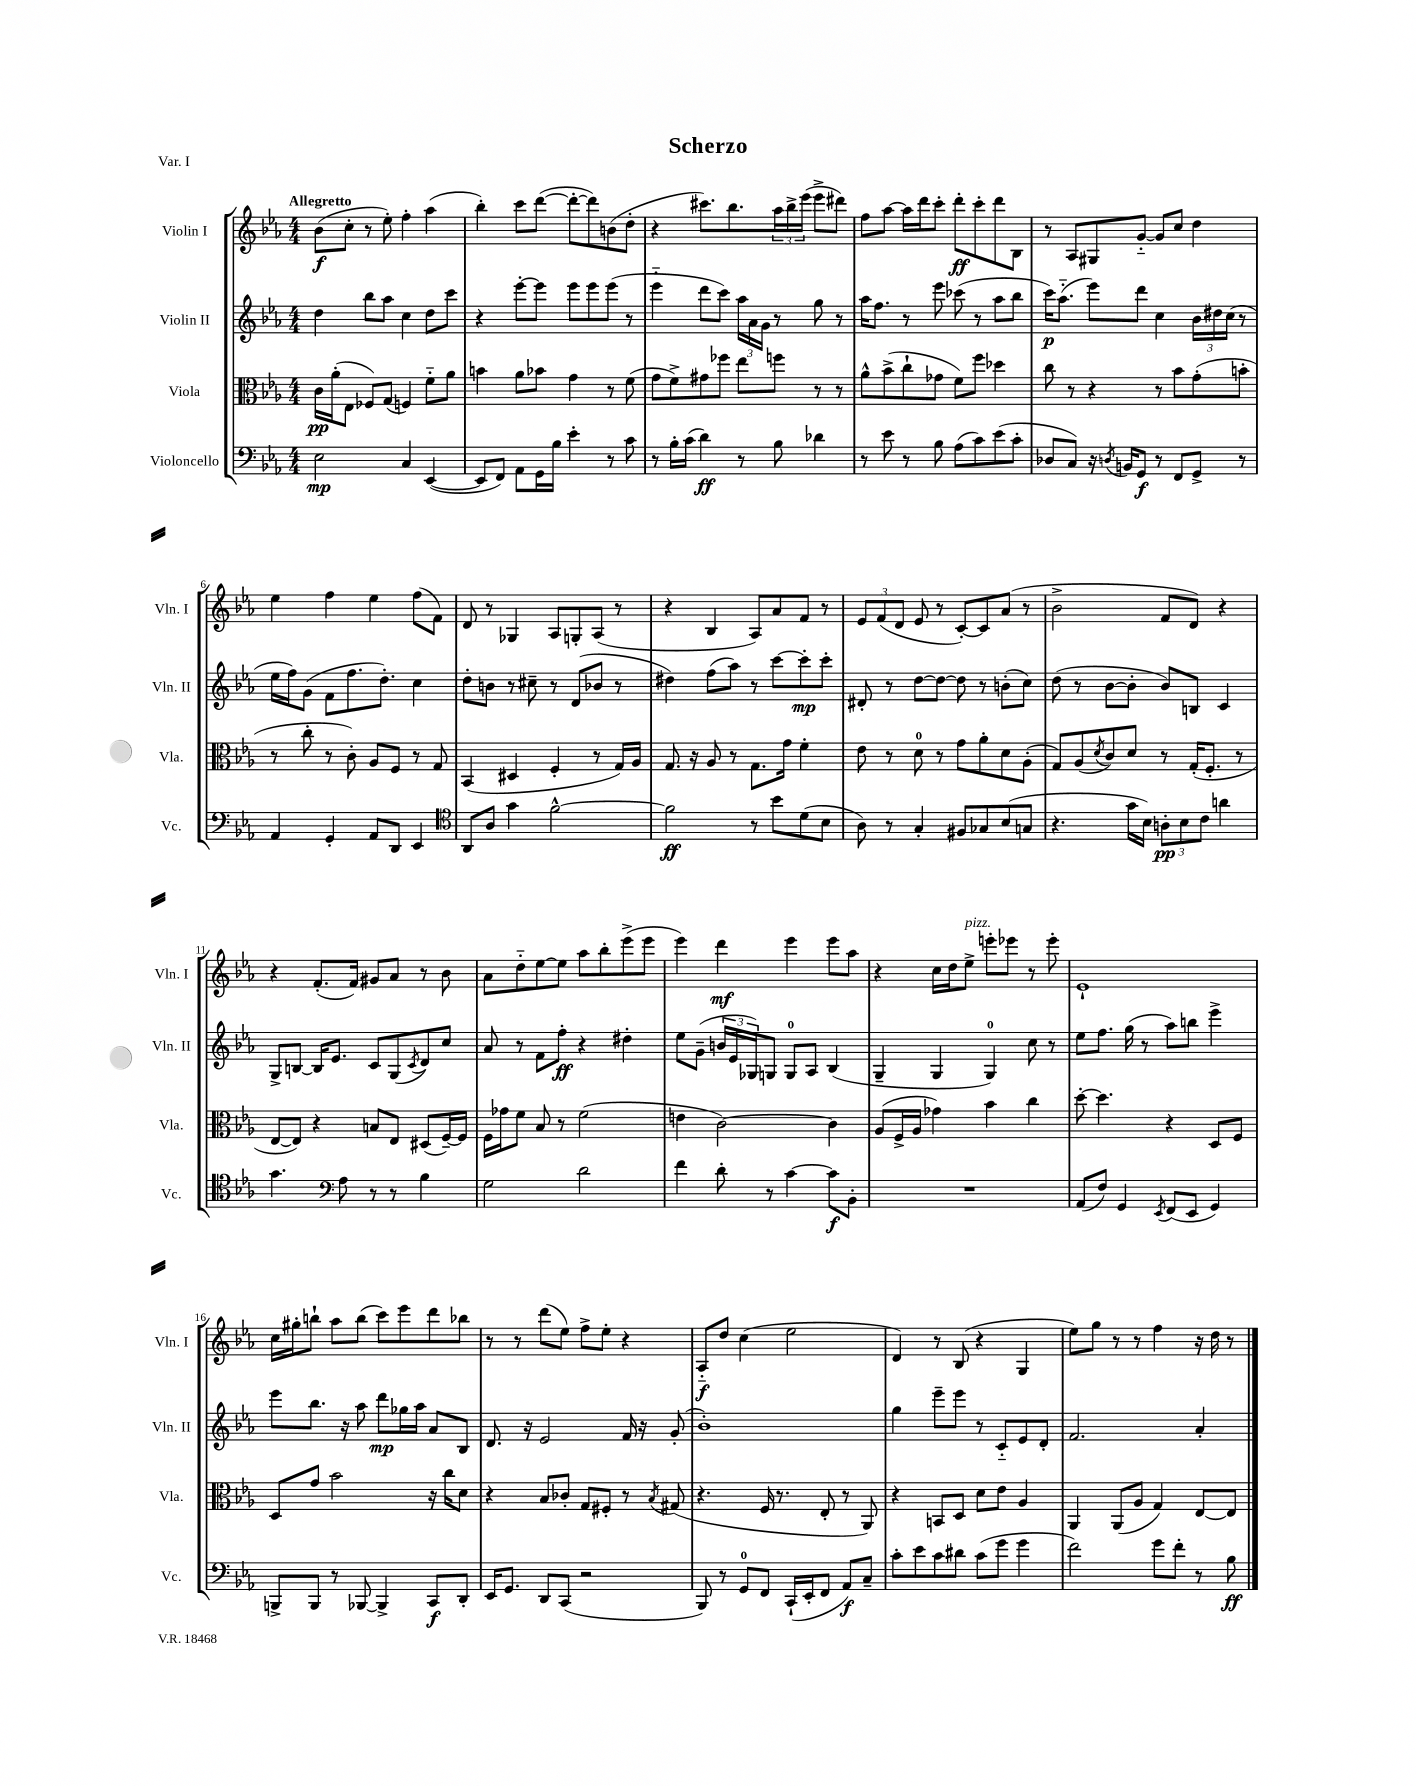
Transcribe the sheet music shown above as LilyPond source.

\header { title = "Scherzo" piece = "Var. I" }
<<
\new StaffGroup <<
\new Staff = "s0" \with { instrumentName = "Violin I" shortInstrumentName = "Vln. I" } {
    \clef treble \key ees \major \numericTimeSignature \time 4/4 \tempo "Allegretto"
    bes'8\f( c''8-. r8 ees''8-.) f''4-. aes''4( |
    bes''4-.) c'''8 d'''8~( d'''8~-. d'''8) b'8( d''8-. |
    r4 cis'''8.) bes''8. \tuplet 3/2 { aes''16 bes''16-> ees'''16( } ees'''8-> dis'''8) |
    f''8 aes''8~ aes''16 d'''16 c'''8-. d'''8-.\ff c'''8-. d'''8 bes8 |
    r8 aes8 gis8 g'8~-_ g'8 c''8 d''4 |
    ees''4 f''4 ees''4 f''8( f'8) |
    d'8 r8 ges4 aes8 g8-. aes8( r8 |
    r4 bes4 aes8) aes'8 f'8 r8 |
    \tuplet 3/2 { ees'8 f'8( d'8 } ees'8 r8 c'8~-.) c'8 aes'8( r8 |
    bes'2-> f'8 d'8) r4 |
    r4 f'8.-.( f'16) gis'8 aes'8 r8 bes'8 |
    aes'8 d''8-_ ees''8~ ees''8 aes''8 bes''8-. ees'''8->( ees'''8 |
    ees'''4) d'''4\mf ees'''4 ees'''8 aes''8 |
    r4 c''16 d''16 ees''8->^\markup { \italic "pizz." } e'''8-. ees'''8 r8 ees'''8-. |
    ees'1-! |
    c''16 gis''16-. b''8-! aes''8 b''8( c'''8) ees'''8 d'''8 bes''8 |
    r8 r8 d'''8( ees''8) f''8-> ees''8-. r4 |
    aes8-_\f d''8 c''4( ees''2 |
    d'4) r8 bes8( r4 g4 |
    ees''8) g''8 r8 r8 f''4 r16 d''16 r8 \bar "|." |
}
\new Staff = "s1" \with { instrumentName = "Violin II" shortInstrumentName = "Vln. II" } {
    \clef treble \key ees \major \numericTimeSignature \time 4/4
    d''4 bes''8 aes''8 c''4 d''8 c'''8 |
    r4 ees'''8~-. ees'''8 ees'''8 ees'''8 ees'''8( r8 |
    ees'''4-_ d'''8 c'''8) \tuplet 3/2 { aes''16 aes'16 g'16 } r8 g''8 r8 |
    aes''16 f''8. r8 ees'''8 ces'''8( r8 aes''8 bes''8 |
    c'''16\p) aes''8.-_( ees'''8) d'''8 c''4 \tuplet 3/2 { bes'16 dis''16 c''16( } r8 |
    ees''16 f''16) g'8( f'8 f''8. d''8.-.) c''4 |
    d''8-. b'8 r8 cis''8-- r8 d'8( bes'8 r8 |
    dis''4) f''8( aes''8) r8 c'''8~ c'''8-.\mp c'''8-. |
    dis'8-. r8 d''8~ d''8~ d''8 r8 b'8-.( c''8) |
    d''8( r8 bes'8~ bes'8-. bes'8) b8 c'4 |
    g8-> b8~ b16 ees'8. c'8 g8( \acciaccatura { c'8 } d'8) c''8 |
    aes'8 r8 f'8 f''8-.\ff r4 dis''4-. |
    ees''8 g'8--( \tuplet 3/2 { b'16 ees'16 ges16) } g8 g8-0 aes8 bes4( |
    g4-- g4 g4-0) c''8 r8 |
    ees''8 f''8. g''16( r8 aes''8) b''8 ees'''4-> |
    ees'''8 bes''8. r16 aes''8 d'''8\mp ges''16 aes''16 aes'8 bes8 |
    d'8. r16 ees'2 f'16 r16 g'8-.( |
    bes'1-.) |
    g''4 ees'''8-- ees'''8 r8 c'8-_ ees'8 d'8-. |
    f'2. aes'4-. \bar "|." |
}
\new Staff = "s2" \with { instrumentName = "Viola" shortInstrumentName = "Vla." } {
    \clef alto \key ees \major \numericTimeSignature \time 4/4
    c'16\pp aes'16-.( ees8 fes8) g8( f4) f'8-_ aes'8 |
    b'4 aes'8 bes'8 g'4 r8 f'8( |
    g'8 f'8->) gis'8 fes''8 ees''8 f''8 r8 r8 |
    aes'8-^ bes'8->( c''8-! ges'8 f'8) f''8 des''4 |
    c''8 r8 r4 r8 bes'8 g'8-.( b'8-. |
    r8 c''8-. r8 c'8-.) aes8 f8 r8 g8 |
    bes,4( dis4 f4-. r8 g16) aes16 |
    g8. r16 aes8 r8 g8. g'16 f'4-. |
    ees'8 r8 d'8-0 r8 g'8 aes'8-. d'8 aes8-.( |
    g8) aes8( \acciaccatura { d'8 } c'8) d'8 r8 g16-.( f8.-. r8 |
    ees8~ ees8) r4 b8 ees8 dis8( f16~--) f16 |
    f16 ges'16 f'8 bes8 r8 f'2( |
    e'4 c'2~) c'4 |
    aes8( f16-> aes16 ges'4) bes'4 c''4 |
    d''8~-. d''4. r4 d8 f8 |
    d8 g'8 bes'2 r16 c''16 d'8 |
    r4 bes8 ces'8-. g8 fis8-. r8 \acciaccatura { bes8 } gis8( |
    r4. f16 r8. ees8-. r8 aes,8) |
    r4 b,8 d8 d'8 ees'8 aes4 |
    aes,4 aes,8( aes8 g4) ees8~ ees8 \bar "|." |
}
\new Staff = "s3" \with { instrumentName = "Violoncello" shortInstrumentName = "Vc." } {
    \clef bass \key ees \major \numericTimeSignature \time 4/4
    ees2\mp c4 ees,4~( |
    ees,8 f,8) aes,8 g,16 bes16 ees'4-. r8 c'8 |
    r8 bes16-. c'16( d'4\ff) r8 bes8 des'4 |
    r8 ees'8 r8 bes8 aes8( c'8) ees'8( c'8-. |
    des8 c8) r16 \acciaccatura { d8 } b,16 g,8\f r8 f,8 g,8-> r8 |
    aes,4 g,4-. aes,8 d,8 ees,4 |
    \clef tenor aes,8 aes8 g'4 f'2~-^ |
    f'2\ff r8 bes'8 d'8( bes8 |
    aes8) r8 g4-. fis8 ges8 bes8( g8 |
    r4. g'16 bes16) \tuplet 3/2 { a8-.\pp bes8 c'8 } a'4 |
    g'4. \clef bass aes8 r8 r8 bes4 |
    g2 d'2 |
    f'4 d'8-. r8 c'4~ c'8\f bes,8-. |
    R1 |
    aes,8( f8) g,4 \acciaccatura { ees,8 } f,8( ees,8 g,4) |
    b,,8-> b,,8 r8 bes,,8~ bes,,4-> c,8\f d,8-. |
    ees,16 g,8. d,8 c,8( r2 |
    bes,,8) r8 g,8-0 f,8 c,16-!( ees,16-. f,8 aes,8\f) c8-- |
    c'8-. ees'8 c'8 dis'8 c'8( g'8 g'4 |
    f'2) g'8 f'8-. r8 bes8\ff \bar "|." |
}
>>
>>
